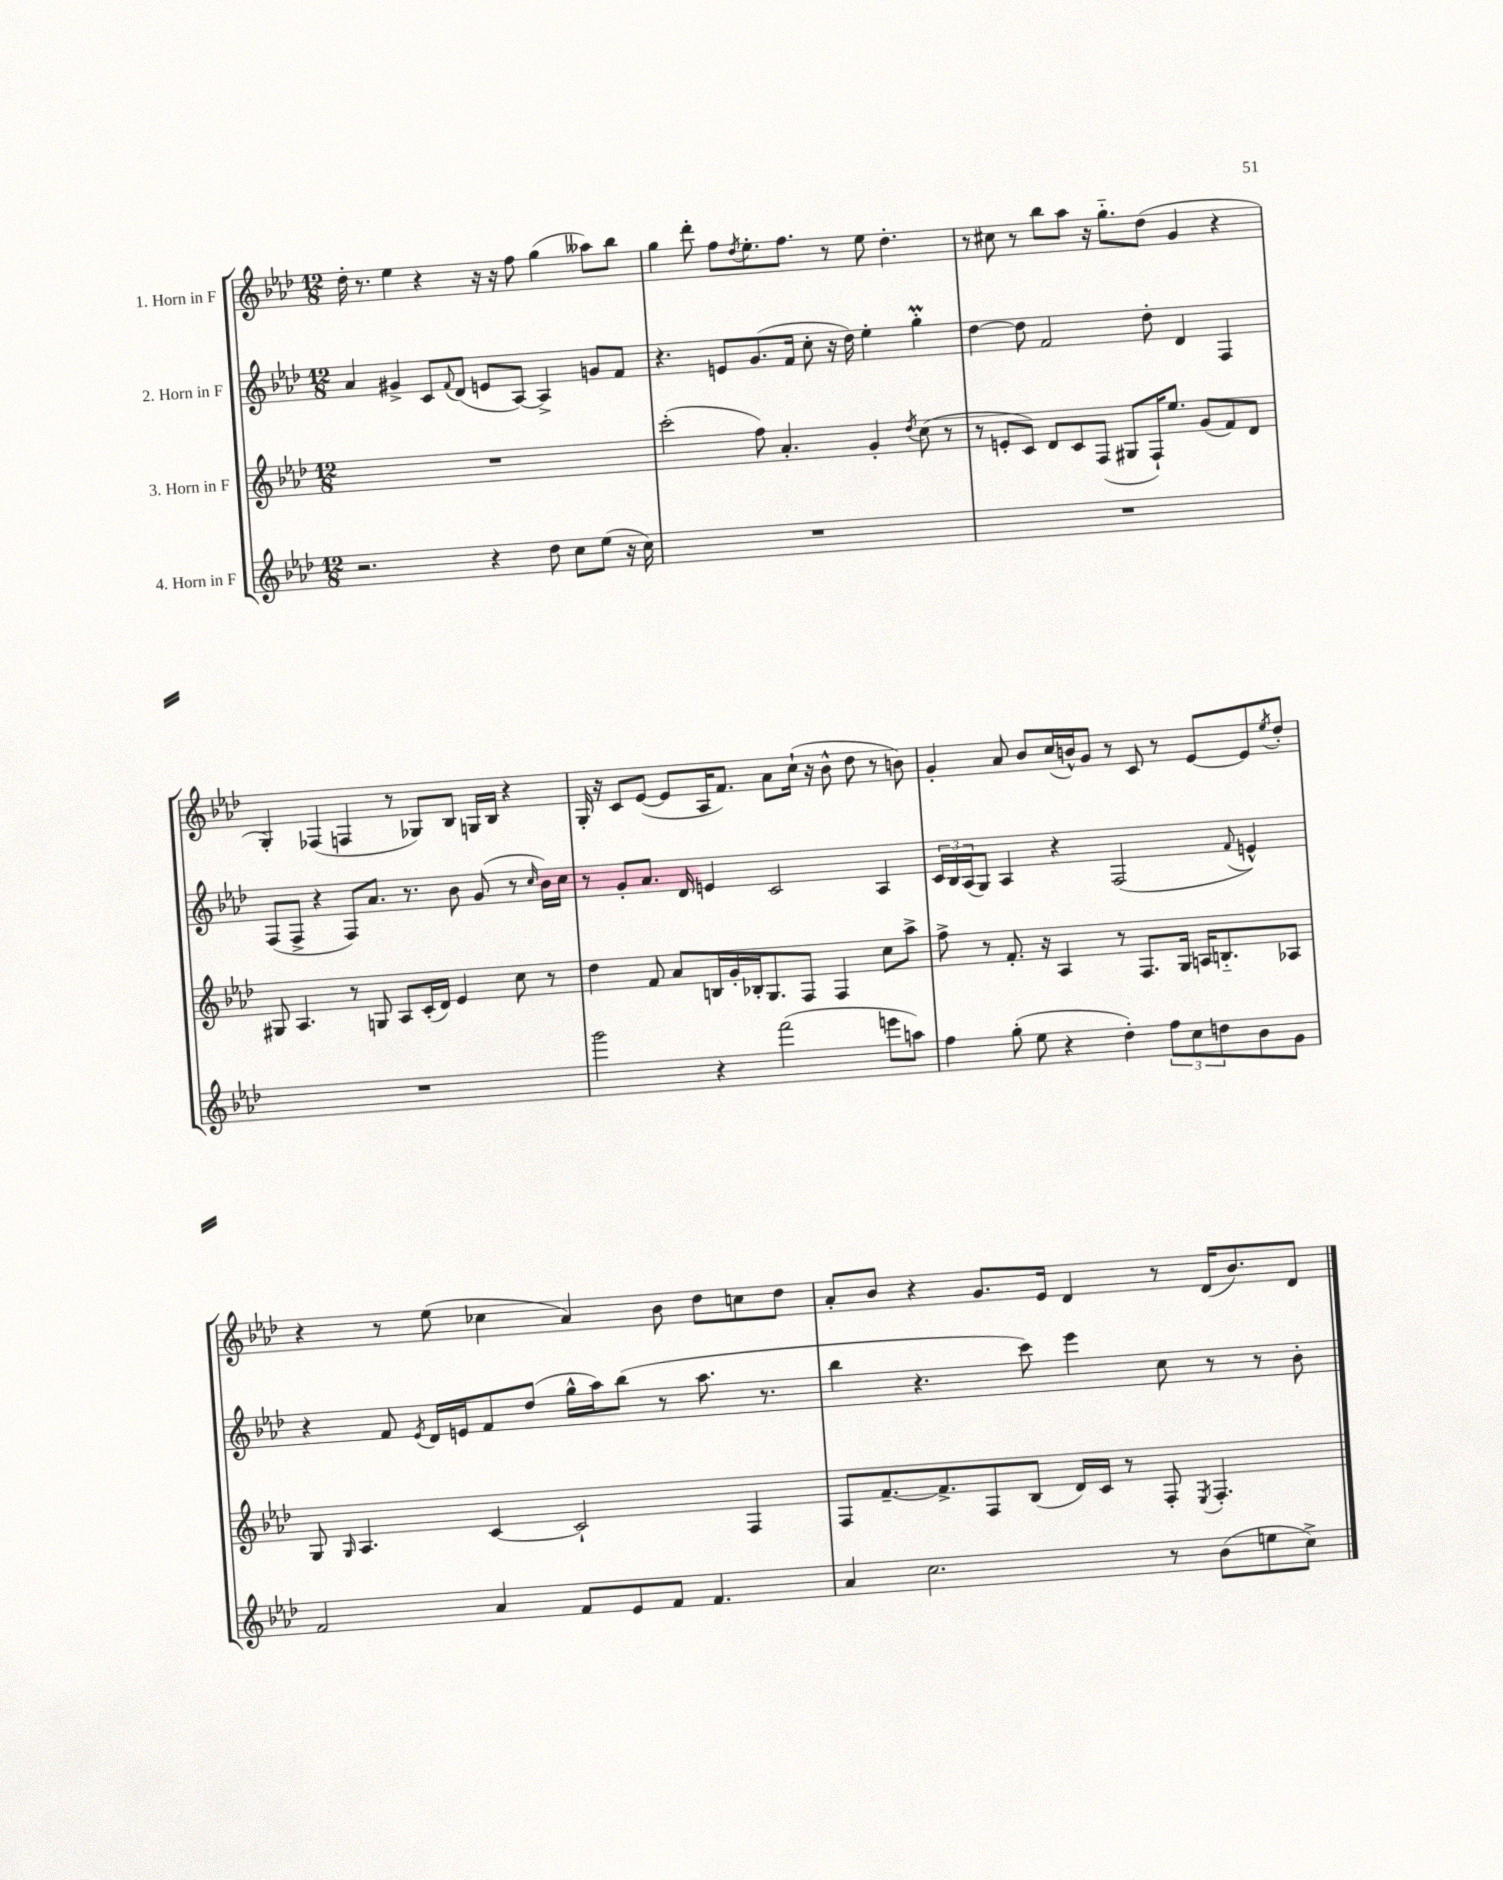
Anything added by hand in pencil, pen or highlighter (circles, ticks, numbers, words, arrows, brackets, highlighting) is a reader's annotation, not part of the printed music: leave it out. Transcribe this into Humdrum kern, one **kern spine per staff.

**kern	**kern	**kern	**kern
*part4	*part3	*part2	*part1
*staff4	*staff3	*staff2	*staff1
*I"4. Horn in F	*I"3. Horn in F	*I"2. Horn in F	*I"1. Horn in F
*clefG2	*clefG2	*clefG2	*clefG2
*k[b-e-a-d-]	*k[b-e-a-d-]	*k[b-e-a-d-]	*k[b-e-a-d-]
*M12/8	*M12/8	*M12/8	*M12/8
=47	=47	=47	=47
2.r	1.r	4a-/	16dd-'\
.	.	.	8.r
.	.	4g#X^/	4ee-\
.	.	8c/L	4r
.	.	8qqf/	.
.	.	(8d-/J	.
4r	.	8en/L	16r
.	.	.	16r
.	.	[8A-/J)	8ff\
8dd-\	.	4A-^/]	(4gg\
8cc\L	.	.	.
(8ee-\J	.	8gn/L	8aa--X\L)
16r	.	8f/J	8bb-\J
16cc\)	.	.	.
=48	=48	=48	=48
1.r	(2ccc'\	4.r	4gg\
.	.	.	8ddd-'\
.	.	8en/L	8ff\L
.	.	.	8qdd-/
.	8ff\)	(8.g/	8.ee-'\
.	4.a-'/	.	.
.	.	16f/Jk	8.ff\J
.	.	8cc'\	.
.	.	16r	8r
.	.	16dd-\)	.
.	4g'/	4ee-'\	8ee-\
.	.	.	4.dd-'\
.	8qdd-/	.	.
.	(8cc\	4ggm'\	.
.	8r	.	.
=49	=49	=49	=49
1.r	8r	[4dd-\	8r
.	8en'/L	.	8cc#X\
.	8c/J)	8dd-\]	8r
.	8d-/L	2f/	8bb-\L
.	8c/	.	8aa-\J
.	(8F/J	.	16r
.	.	.	8.gg\L
.	8G#X/L	.	.
.	16F`/K)	8dd-'\	(8dd-\J
.	8.ee-/J	.	.
.	.	4d-/	4g/
.	(8g/L	.	.
.	8f/)	4F/	4r
.	8d-/J	.	.
!!LO:LB:g=z
=50	=50	=50	=50
1.r	8G#X/	(8F/L	4G'/)
.	4.A-/	8F^/J	.
.	.	4r	(4F-X/
.	8r	8F/L)	4Fn/
.	8Gn/	8.a-/J	.
.	8A-/L	.	8r
.	.	8.r	.
.	(16c'/L	.	8G-X/L)
.	16d-/JJ)	.	.
.	4e-/	8b-\	8B-/J
.	.	(8g/	16Gn/LL
.	.	.	16B-/JJ
.	8cc\	8r	4r
.	.	16qqcc/	.
.	8r	16b-\LL)	.
.	.	16cc\JJ	.
=51	=51	=51	=51
2ggg\	4dd-\	8r	16G'/
.	.	.	16r
.	.	8g'/L	8c/L
.	8f/	8.a-/J	([8e-/J
.	8a-/L	.	8e-/L]
.	.	16d-/	.
4r	16Bn/L	4en/	16A-/K
.	16g'/	.	8.f/J)
.	16B-X'/J	.	.
.	8.G/	.	.
(2fff\	.	2c/	8a-\L
.	8F/J	.	(16cc`\Jk
.	.	.	16r
.	4F/	.	8b-^^\
.	.	.	8dd-\
8eeen\L	8cc\L	4A-/	8r
8aan\J)	8aa-^\J	.	8bn\)
=52	=52	=52	=52
4ff\	8ff^\	24c/LL	4g'/
.	.	24B-/	.
.	.	(24A-/J	.
.	8r	8G/J)	.
(8gg'\	8.f'/	4A-/	8a-/
8ee-\	.	.	8b-/L
.	16r	.	.
4r	4A-/	4r	(16cc/L
.	.	.	16bn^^/J)
.	.	.	8g/J
4dd-'\)	8r	(2F/	8r
.	8.F/L	.	8c/
12ff\L	.	.	8r
.	16G/Jk	.	.
12cc\	.	.	.
.	16An/KL	.	[8e-/L
12ddn\	.	.	.
.	8.Bn/	.	.
.	.	8qqf/	.
8b-\	.	4en^^/)	8e-/]
.	.	.	8qee-/
8g\J	8A-X/J	.	8dd-'/J
!!LO:LB:g=z
=53	=53	=53	=53
2f/	8G/	4r	4r
.	16qqG/	.	.
.	4.A-/	.	.
.	.	8f/	8r
.	.	8qe-/	.
.	.	16d-/LL	(8ee-\
.	.	16en/J	.
4a-/	[4c/	8f/	4cc-X\
.	.	(8dd-/J	.
8f/L	2c`/]	16gg^^\LL	4a-/)
.	.	16aa-\J)	.
8e-/	.	(8bb-\J	.
8f/J	.	8r	8b-\
4.f/	.	8.aa-\	8dd-\L
.	4F/	.	8ccn\
.	.	8.r	.
.	.	.	8dd-\J
=54	=54	=54	=54
4a-/	8F/L	4bb-\	8a-'/L
.	[8.f~/	.	8b-/J
2.cc\	.	4.r	4r
.	8.f^/]	.	.
.	8F/	.	8.g/L
.	(8B-/J	8ccc\)	.
.	.	.	16e-/Jk
.	16d-/LL)	4eee-\	4d-/
.	16c/JJ	.	.
.	8r	.	.
8r	8F'/	8cc\	8r
.	8qE-/	.	.
(8b-\L	4.F'/	8r	(16d-/KL
.	.	.	8.b-/)
8een\	.	8r	.
8cc^\J)	.	8b-'\	8d-/J
==	==	==	==
*-	*-	*-	*-
